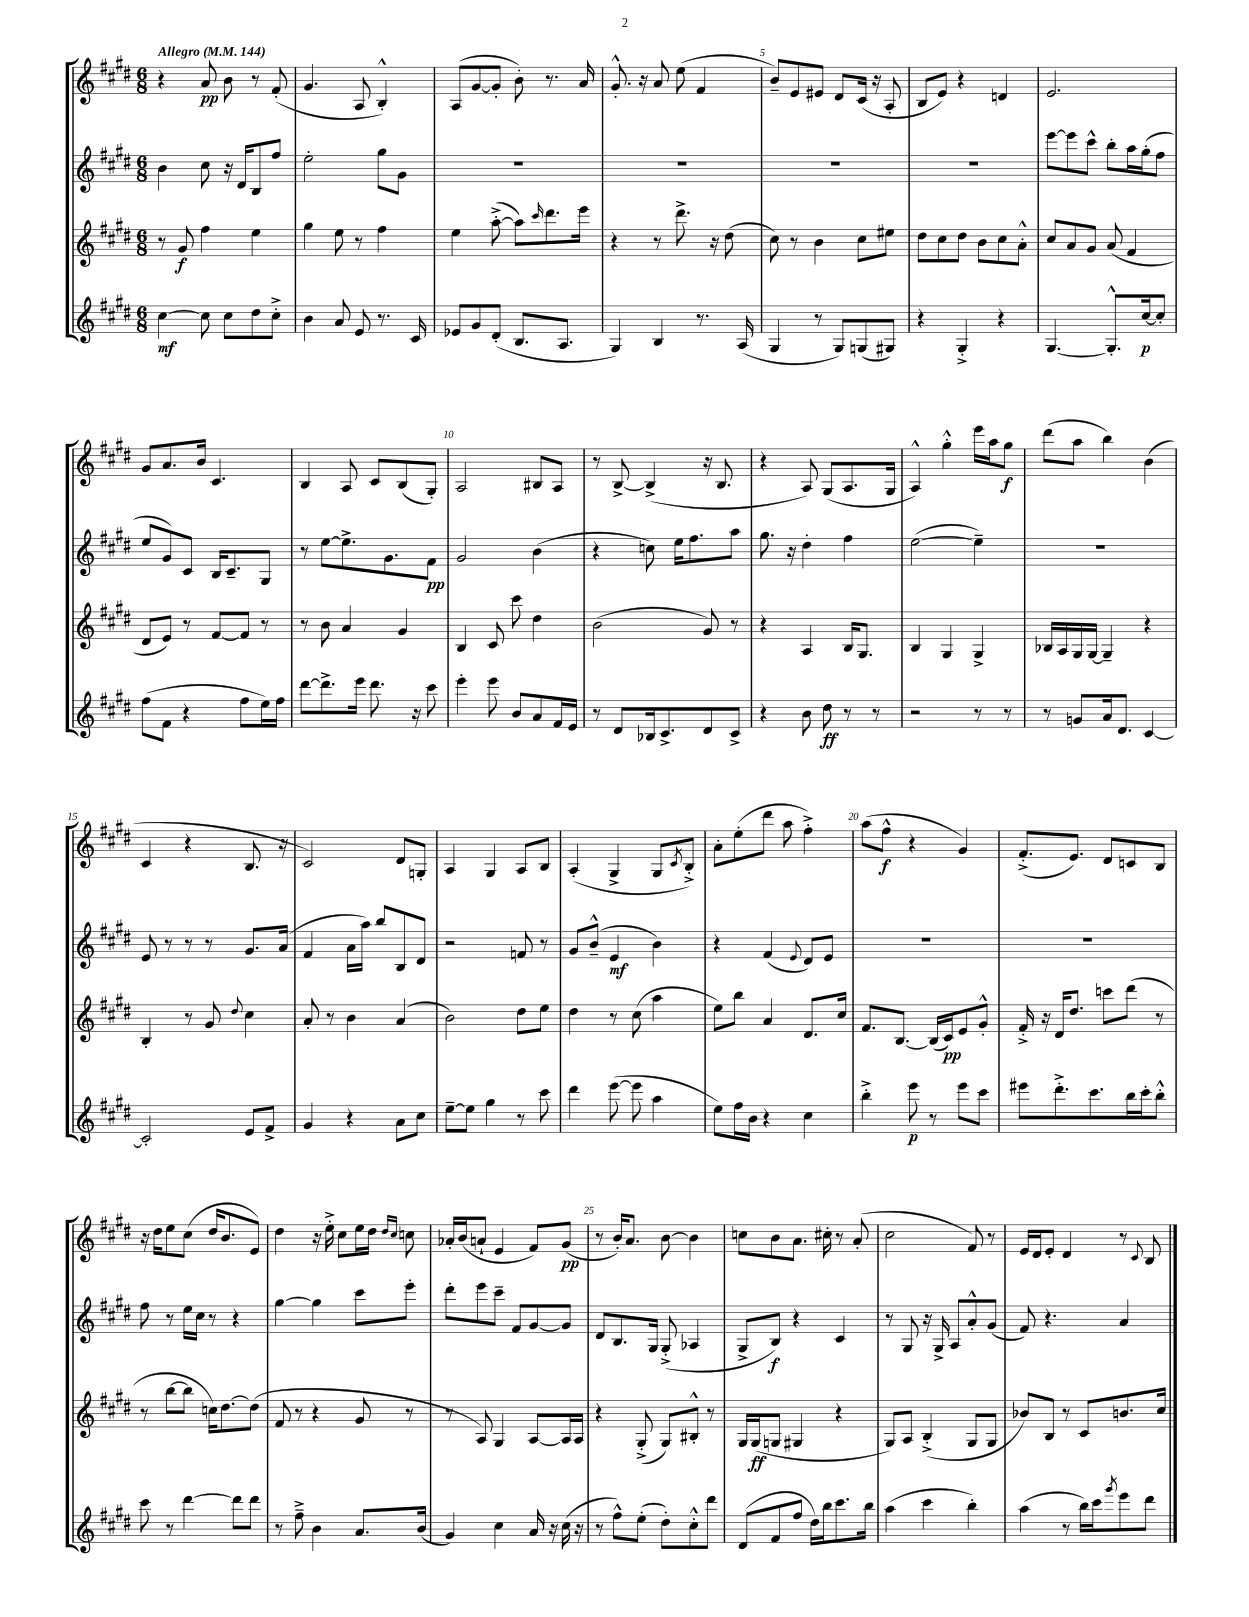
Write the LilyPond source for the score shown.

<<
\new StaffGroup <<
\new Staff = "s0" {
    \clef treble \key e \major \numericTimeSignature \time 6/8 \tempo "Allegro" 4 = 144
    r4 a'8\pp b'8 r8 fis'8-.( |
    gis'4. a8 b4-.-^) |
    a8( gis'8~ gis'8-. b'8-.) r8. a'16 |
    gis'8.-.-^ r16 a'8 e''8( fis'4 |
    b'8--) e'8 eis'8 dis'8 cis'16( r16 a8-. |
    b8 e'8) r4 d'4 |
    e'2. |
    gis'8 a'8. b'16 cis'4. |
    b4 a8 cis'8 b8( gis8-.) |
    a2 bis8 a8 |
    r8 b8~-> b4->( r16 b8. |
    r4 a8) gis8( a8. gis16 |
    a4-^) gis''4-.-^ e'''16 a''16 gis''8\f |
    dis'''8( a''8 b''4) b'4( |
    cis'4 r4 b8. r16 |
    cis'2) dis'8 g8-. |
    a4 gis4 a8 b8 |
    a4-.( gis4-> gis8 \acciaccatura { cis'8 } b8-.->) |
    a'8-. e''8-.( dis'''8 a''8 fis''4-.->) |
    a''8( fis''8-^\f r4 gis'4) |
    fis'8.-.->( e'8.) dis'8 c'8 b8 |
    r16 dis''16 e''8 cis''8( dis''16 b'8. e'8) |
    dis''4 r16 e''16-.-> cis''8 e''16 dis''16 \grace { dis''16 cis''16 } c''8 |
    aes'16-. b'16( a'8-! e'4 fis'8) gis'8\pp( |
    r8 b'16-.) a'8. b'8~ b'4 |
    c''8 b'8 a'8. cis''16-. r8 a'8-.( |
    cis''2 fis'8) r8 |
    e'16 dis'16 e'8-. dis'4 r8 \appoggiatura { cis'8 } b8 \bar "|." |
}
\new Staff = "s1" {
    \clef treble \key e \major \numericTimeSignature \time 6/8
    b'4 cis''8 r16 dis'16 b8 fis''8 |
    e''2-. gis''8 gis'8 |
    R2. |
    R2. |
    R2. |
    R2. |
    e'''8~ e'''8 cis'''8-^ b''8-. a''16 gis''16-.( fis''8 |
    e''8 gis'8) cis'8 b16 cis'8.-- gis8 |
    r8 e''8~ e''8.-> gis'8. fis'8\pp |
    gis'2 b'4( |
    r4 c''8) e''16 fis''8. a''8 |
    gis''8. r16 dis''4-. fis''4 |
    e''2~( e''4--) |
    R2. |
    e'8 r8 r8 r8 gis'8. a'16( |
    fis'4 a'16 a''16) b''8 b8 dis'8 |
    r2 f'8 r8 |
    gis'8 b'8---^( e'4\mf b'4) |
    r4 fis'4( \appoggiatura { e'8 } dis'8) e'8 |
    R2. |
    R2. |
    fis''8 r8 e''16 cis''16 r8 r4 |
    gis''4~ gis''4 cis'''8 e'''8-. |
    dis'''8-. e'''8 cis'''8-- fis'8 gis'8~ gis'8 |
    dis'8 b8. gis16 gis8-.->( aes4 |
    gis8-> b8\f) r4 cis'4 |
    r8 gis8 r16 gis16-> a8 a'8-.-^ gis'8( |
    fis'8) r4. a'4 \bar "|." |
}
\new Staff = "s2" {
    \clef treble \key e \major \numericTimeSignature \time 6/8
    r8 gis'8\f fis''4 e''4 |
    gis''4 e''8 r8 fis''4 |
    e''4 a''8~-.->( a''8) \grace { cis'''16 } dis'''8. e'''16 |
    r4 r8 dis'''8.-> r16 dis''8( |
    cis''8) r8 b'4 cis''8 eis''8 |
    dis''8 cis''8 dis''8 b'8 cis''8 a'8-.-^ |
    cis''8 a'8 gis'8 a'8( fis'4 |
    dis'8 e'8) r8 fis'8~ fis'8 r8 |
    r8 b'8 a'4 gis'4 |
    b4 cis'8 cis'''8 dis''4 |
    b'2( gis'8) r8 |
    r4 a4 b16 gis8. |
    b4 gis4 gis4-> |
    bes16 a16 gis16 gis16~ gis4-- r4 |
    b4-. r8 gis'8 \appoggiatura { dis''8 } cis''4 |
    a'8-. r8 b'4 a'4( |
    b'2) dis''8 e''8 |
    dis''4 r8 cis''8( a''4 |
    e''8) b''8 a'4 dis'8. cis''16 |
    fis'8. b8.~ b16( cis'16\pp) e'8 gis'8-.-^ |
    fis'16-.-> r16 dis'16 dis''8. c'''8 dis'''8( r8 |
    r8 b''8~ b''8 c''16) dis''8.~ dis''8( |
    fis'8 r8 r4 gis'8 r8 |
    r8 a8) gis4 a8~ a16 a16 |
    r4 gis8-.->( gis8) bis8-.-^ r8 |
    gis16 gis16\ff( g8 gis4 r4 |
    gis8) a8 b4-.->( gis8 gis8 |
    bes'8) b8 r8 cis'8 b'8. cis''16 \bar "|." |
}
\new Staff = "s3" {
    \clef treble \key e \major \numericTimeSignature \time 6/8
    cis''4~\mf cis''8 cis''8 dis''8 cis''8-.-> |
    b'4 a'8 e'8 r8. cis'16 |
    ees'8 gis'8 dis'8-.( b8. a8. |
    gis4) b4 r8. a16( |
    gis4 r8 gis8) g8( gis8) |
    r4 gis4-.-> r4 |
    gis4.~ gis8.-.-^ cis''16~\p cis''8-. |
    fis''8( fis'8 r4 fis''8 e''16) fis''16 |
    dis'''8~ dis'''8.-> e'''16 dis'''8. r16 cis'''8 |
    e'''4-. e'''8 b'8 a'8 fis'16 e'16 |
    r8 dis'8 bes16 cis'8.-> dis'8 cis'8-> |
    r4 b'8 dis''8\ff r8 r8 |
    r2 r8 r8 |
    r8 g'8 a'16 dis'8. cis'4~ |
    cis'2-. e'8 fis'8-> |
    gis'4 r4 a'8 cis''8 |
    e''8~-- e''8 gis''4 r8 cis'''8 |
    dis'''4 e'''8~( e'''8 a''4 |
    e''8) fis''16 b'16 r4 cis''4 |
    b''4-.-> e'''8\p r8 e'''8 cis'''8 |
    eis'''8 dis'''8.-.-> cis'''8. b''16 cis'''16-. b''8-.-^ |
    cis'''8 r8 dis'''4~ dis'''8 dis'''8 |
    r8 fis''8---> b'4 a'8. b'16( |
    gis'4) cis''4 a'16 r16 cis''16( r16 |
    r8 fis''8-^) e''8-.( dis''8-.) cis''8-.-^ dis'''8 |
    dis'8( fis'8 fis''8 dis''16) b''16 cis'''8. b''16 |
    a''4( cis'''4 b''4-.) |
    a''4( r8 b''16) cis'''16 \acciaccatura { gis'''8 } e'''8 dis'''8 \bar "|." |
}
>>
>>
\layout { \context { \Score \override BarNumber.break-visibility = ##(#f #t #t) barNumberVisibility = #(every-nth-bar-number-visible 5) } }
